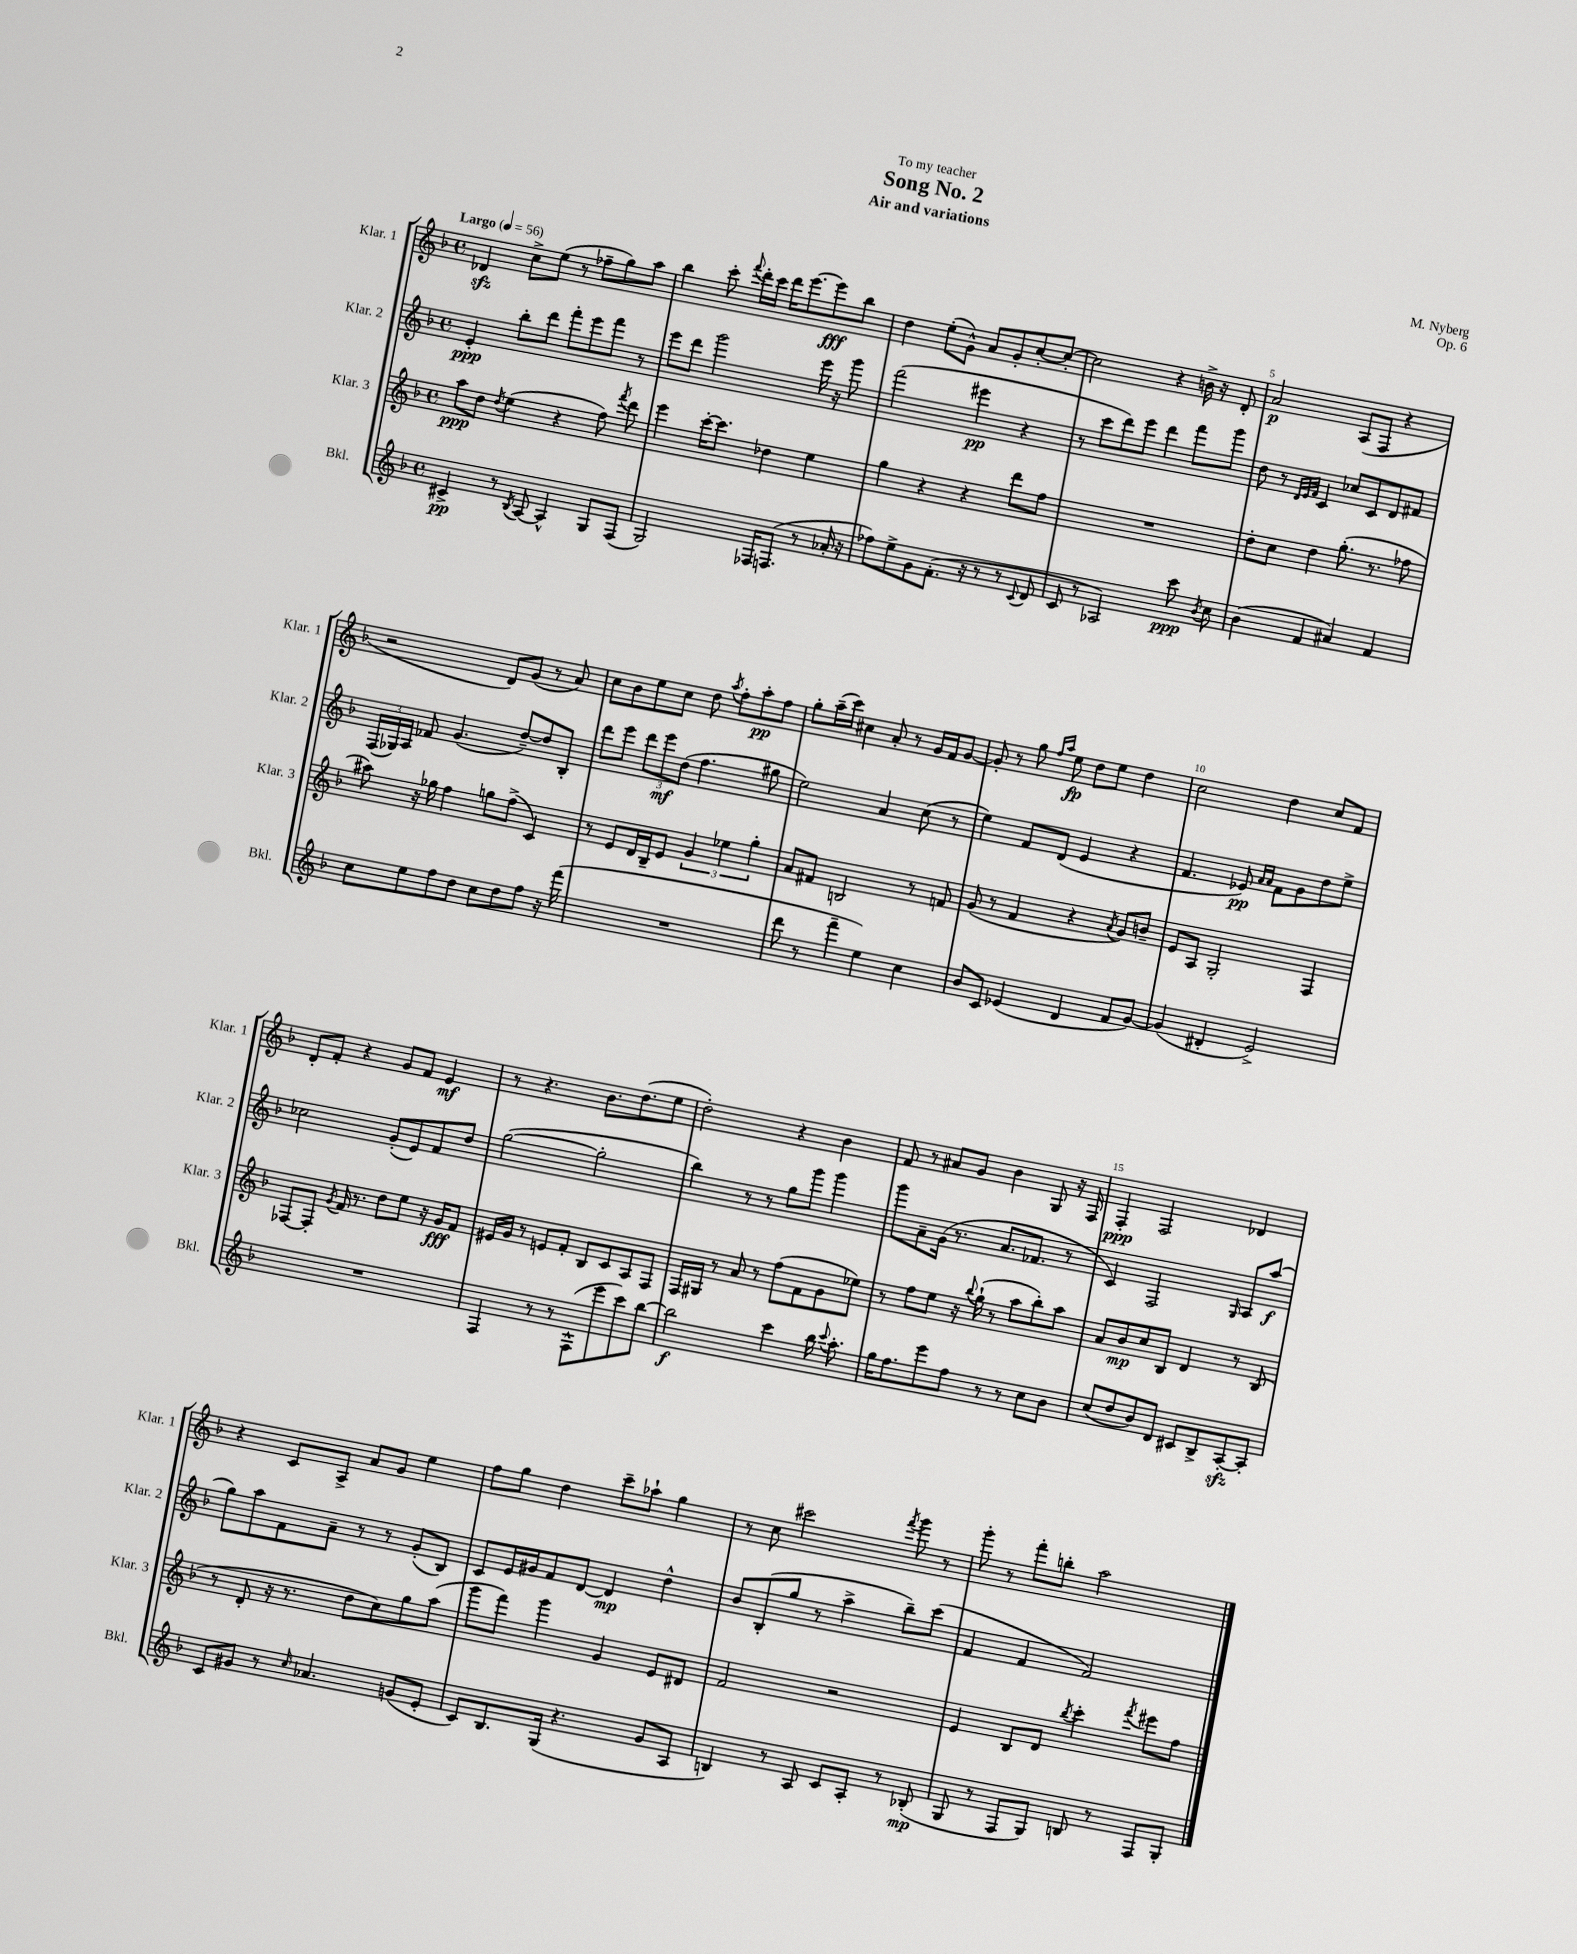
\header { title = "Song No. 2" composer = "M. Nyberg" subtitle = "Air and variations" dedication = "To my teacher" opus = "Op. 6" }
<<
\new StaffGroup <<
\new Staff = "s0" \with { instrumentName = "Klar. 1" shortInstrumentName = "Klar. 1" } {
    \clef treble \key f \major \defaultTimeSignature \time 4/4 \tempo "Largo" 4 = 56
    \autoBeamOff des'4\sfz c''8[-> e''8]( r8 fes''8[-- g''8) a''8] |
    bes''4 c'''8-. \appoggiatura { f'''8 } d'''16[-. c'''16] d'''16[ e'''8.~ e'''8\fff bes''8] |
    d''4 e''8[-.( g'8]-^) a'8[ g'8-. c''8~-. c''8]~-. |
    c''2 r4 b'16-> r16 d'8-. |
    a'2\p a8[( f8] r4 |
    r2 d'8[) g'8]( r8 a'8) |
    c''8[ bes'8 e''8 c''8] d''8 \acciaccatura { a''8 } f''8[-. a''8-.\pp f''8] |
    g''8[-. a''16--( c'''16]) cis''4 a'8-. r8 g'16[ f'16 g'8]~ |
    g'8-. r8 g''8 \grace { f''16[ a''16] } e''8\fp d''8[ e''8] d''4 |
    c''2 d''4 c''8[ f'8] |
    d'8[-. f'8]-. r4 g'8[ f'8] e'4\mf |
    r8 r4. bes'8.[ d''8.( e''8] |
    d''2-.) r4 bes'4 |
    f'8 r8 ais'8[ g'8] bes'4 g8 r16 f16 |
    f4-.\ppp f2 des'4 |
    r4 c'8[ a8]-> a'8[ g'8] e''4 |
    f''8[ g''8] d''4 c'''8[-- aes''8]-! g''4 |
    r8 c''8 cis'''2 \acciaccatura { f'''8 } g'''8 r8 |
    g'''8-. r8 f'''8[-. b''8]-. a''2 \bar "|." |
}
\new Staff = "s1" \with { instrumentName = "Klar. 2" shortInstrumentName = "Klar. 2" } {
    \clef treble \key f \major \defaultTimeSignature \time 4/4
    \autoBeamOff e'4-.\ppp bes''8[-. d'''8] f'''8[-. e'''8 f'''8] r8 |
    e'''8[ d'''8] g'''2 e'''16 r16 g'''8 |
    f'''2( eis'''4\pp r4 |
    r8 c'''8[ d'''8) e'''8] d'''4 f'''8[ g'''8] |
    d''8 r8 \grace { d'32[ e'32 f'32] } c'4 ces''8[ c'8 d'8 fis'8] |
    \tuplet 3/2 { f16[( ges16) a16] } fes'8 g'4.( d''8[~--) d''8 bes8]-. |
    d'''8[ e'''8] \tuplet 3/2 { d'''8[ e'''8\mf d''8]( } f''4. gis''8 |
    e''2) a'4 c''8( r8 |
    e''4) f'8[ d'8]( e'4 r4 |
    f'4. ees'8\pp) \grace { a'16[ a'16] } f'8[ g'8 d''8 e''8]-> |
    ces''2 g'8[-.( e'8) f'8 d''8] |
    g''2~( g''2-. |
    bes''4) r8 r8 g''8[ g'''8] g'''4 |
    g'''8[ a'8-- g'16]( r8. a'8.[ fes'8.] r8 |
    c'4) f2 \grace { g16 } a8[ a''8]\f( |
    g''8[) a''8 f'8 a'8]-- r8 r8 g'8[-.( bes8]) |
    c'8[ e'16 gis'16 f'8 d'8]~ d'4\mp d''4-^ |
    bes'8[ bes8-.( g''8] r8 a''4-> bes''8[--) c'''8]( |
    f'4 f'4 f'2) \bar "|." |
}
\new Staff = "s2" \with { instrumentName = "Klar. 3" shortInstrumentName = "Klar. 3" } {
    \clef treble \key f \major \defaultTimeSignature \time 4/4
    \autoBeamOff a''8[\ppp d''8] \acciaccatura { d''8 } e''4( r4 f''8) \acciaccatura { f'''8 } d'''8 |
    e'''4 c'''16[~-. c'''8.] des''4 e''4 |
    g''4 r4 r4 d'''8[ f''8] |
    R1 |
    d''8[-. c''8] d''4 g''8.-.( r8. fes''8 |
    ais''8) r16 ges''16 f''4 g''8[ f''8]->( c'4) |
    r8 e'8[ d'16 bes16-- e'8] \tuplet 3/2 { g'4 ees''4 g''4-. } |
    a'8[ fis'8] b2 r8 f'8 |
    g'8( r8 f'4 r4 \acciaccatura { a'8 } g'8[) b'8]-- |
    e'8[ a8] g2-. f4 |
    fes8[~ fes8]-. \acciaccatura { g'8 } f'16 r8. d''8[ e''8] r16 g'16[\fff f'8] |
    eis'16[ g'16] r8 e'8[ f'8]-. bes8[ c'8 a8 f8] |
    f16[ gis16] r8 a'8 r8 f''8[( f'8 g'8 ees''8]) |
    r8 f''8[ e''8] r16 \appoggiatura { bes''8 } g''16-!( r8 a''8[ bes''8-.) a''8] |
    a'8[ bes'8\mp c''8 bes8] d'4 r8 bes8( |
    r8 d'8-. r16 r8. d''8[ c''8) g''8 a''8]( |
    g'''8[ f'''8]) g'''4 g'4 e'8[ dis'8] |
    f'2 r2 |
    e'4 bes8[ d'8] \acciaccatura { bes''8 } c'''4-. \acciaccatura { f'''8 } eis'''8[ f''8] \bar "|." |
}
\new Staff = "s3" \with { instrumentName = "Bkl." shortInstrumentName = "Bkl." } {
    \clef treble \key f \major \defaultTimeSignature \time 4/4
    \autoBeamOff cis'4->\pp r8 \acciaccatura { bes8 } a8~ a4-^ g8[ f8]( |
    g2) fes16[ f8.]( r8 aes'16-. r16 |
    fes''8[) e''8-> g'8 f'8.]-.( r16 r8 r8 \appoggiatura { c'8 } d'8 |
    c'8 r8 aes2) c'''8\ppp \acciaccatura { bes'8 } c''8 |
    bes'4( f'4 ais'4) f'4 |
    c''8[ e''8 f''8 d''8] c''8[ d''8 f''8] r16 f'''16( |
    R1 |
    d'''8 r8 f'''4-- e''4) c''4 |
    bes'8[ c'8] ees'4( d'4 f'8[ g'8]~) |
    g'4( dis'4-. e'2->) |
    R1 |
    f4 r8 r8 f8[-^( e'''8 c'''8) bes''8]~ |
    bes''2\f c'''4 bes''16 \appoggiatura { c'''8 } a''8.-. |
    g''16[ f''8. e'''8 f''8] r8 r8 c''8[ bes'8] |
    c''8[( d''8 bes'8) d'8] cis'8[ bes8-> a8~-.\sfz a8]-. |
    c'8[ gis'8] r8 \grace { c''16 } aes'4. g'8[( e'8]-. |
    c'8[) bes8. g16]( r4. g'8[ a8] |
    b4) r8 a8 c'8[ a8]-. r8 bes8-.\mp( |
    g8 r8 f8[ g8]) b8 r8 f8[ g8]-. \bar "|." |
}
>>
>>
\layout { \context { \Score \override BarNumber.break-visibility = ##(#f #t #t) barNumberVisibility = #(every-nth-bar-number-visible 5) } }
